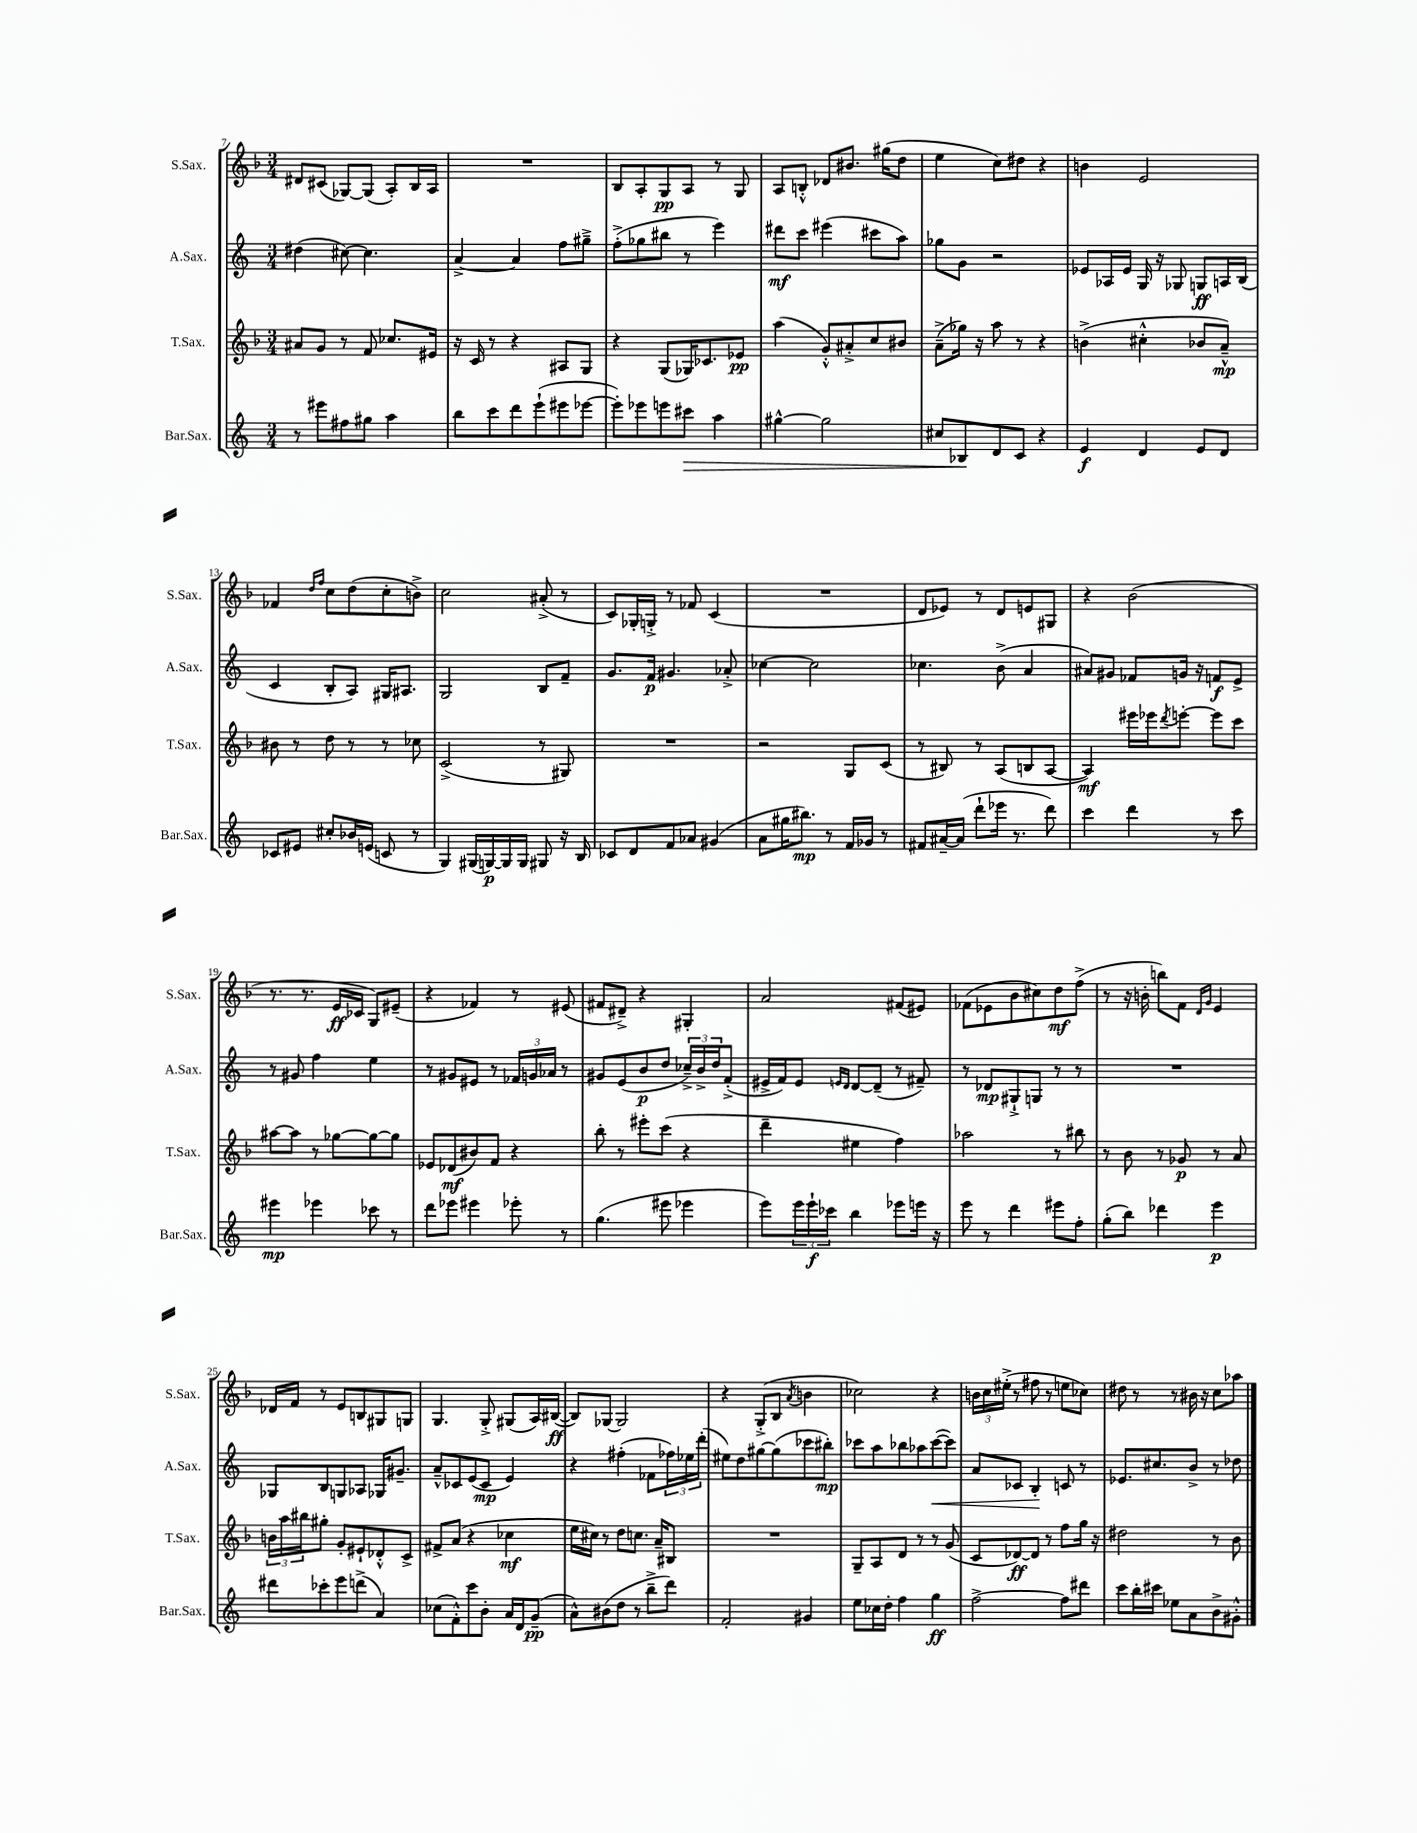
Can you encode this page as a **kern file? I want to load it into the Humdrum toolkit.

**kern	**kern	**kern	**kern
*staff4	*staff3	*staff2	*staff1
*clefG2	*clefG2	*clefG2	*clefG2
*k[]	*k[b-]	*k[]	*k[b-]
*M3/4	*M3/4	*M3/4	*M3/4
8r	8a#/L	(4dd#\	8d#/L
8eee#\L	8g/J	.	(8c#/J
8ff#\	8r	[8cc#\)	[8G-/L)
8gg#\J	8f/	4.cc#\]	(8G-/]J
4aa\	8.cc-/L	.	8A'/L)
.	.	.	16B-/L
.	16e#/Jk	.	16A/JJ
=	=	=	=
8bb\L	16r	[4a^/	2.r
.	16c/	.	.
8ccc\	8r	.	.
8ddd\	4r	4a/]	.
(8eee`\	.	.	.
8eee#\	8A#/L	8ff\L	.
[8eee-\J	8G/J	8gg#~^\J	.
=	=	=	=
8eee-'\]L)	4r	(8ff'^\L	8B-/L
8eee-\	.	8gg-\	8A'/
8eee\	(8G/L	8bb#\J	8G/
8ccc#\J	16G-/K)	8r	8A/J
.	8.c-/	.	.
4aa\	.	4eee\)	8r
.	8e-/J	.	8G/
=	=	=	=
[4gg#^^\	(4aa\	8ddd#\L	8A/L
.	.	8ccc\J	8B'^^/J
2gg#\]	8g'^^/L)	(4eee#\	8d-/L
.	8a#'^/	.	8.b#/J
.	8cc/	8ccc#\L	.
.	.	.	(16gg#\LK
.	8b#/J	8aa\J)	8dd\J
=	=	=	=
8cc#/L	(8a~^\L	8gg-\L	4ee\
8B-/	16gg-\Jk)	8g\J	.
.	16r	.	.
8d/	8aa\	2r	8cc\L)
8c/J	8r	.	8dd#\J
4r	4r	.	4r
=	=	=	=
4e/	(4b^\	8e-/L	4b\
.	.	16A-/L	.
.	.	16e-/JJ	.
4d/	4cc#'^^\	16G/	2e/
.	.	16r	.
.	.	8G-/	.
8e/L	8b-/L	8G/L	.
8d/J	8a~^^/J)	16A/L	.
.	.	(16B/JJ	.
=	=	=	=
8c-/L	8b#\	4c/	4f-/
8e#/J	8r	.	.
.	.	.	16qqdd/LL
.	.	.	16qqff/JJ
8cc#'/L	8dd\	8B'/L	8cc\L
16b-/L	8r	8A/J)	(8dd\
(16e/JJ	.	.	.
8c/	8r	16G#/LK	8cc'\
.	.	8.A#/J	.
8r	8cc-\	.	8b^\J)
=	=	=	=
4G/)	(2c^/	2G/	2cc\
(16G#/LL	.	.	.
[16G/)	.	.	.
16G/]	.	.	.
16G/JJ	.	.	.
8G#/	8r	8B/L	(8a#'^/
16r	8G#/)	8f~/J	8r
16B/	.	.	.
=	=	=	=
8c-/L	2.r	8.g/L	8c/L)
8d/	.	.	16G-'/L
.	.	16f/Jk	16G'^/JJ
8f/	.	4.g#/	8r
8a-/J	.	.	8f-/
(4g#/	.	.	(4c/
.	.	8a-'^/	.
=	=	=	=
8a\L	2r	[4cc-\	2.r
16gg#\K	.	.	.
8.bb#\J)	.	.	.
.	.	2cc-\]	.
8r	.	.	.
16f/LL	8G/L	.	.
16g-/JJ	.	.	.
8r	(8c/J	.	.
=	=	=	=
8f#/L	8r	4.cc-\	8d/L
[16a#~/L	8B#/)	.	8e-/J)
(16a#/]JJ	.	.	.
8ddd`\L	8r	.	8r
16eee-\Jk	(8A/L	(8b^\	8d/L
8.r	.	.	.
.	8B/	4a/	8e/
8ddd\)	[8A/J	.	8G#/J
=	=	=	=
4ccc\	4A/])	8a#/L)	4r
.	.	8g#/J	.
4ddd\	16eee#\LL	8f-/L	(2b-\
.	16eee-\J	.	.
.	8qddd/	.	.
.	[8eee'\J	16g/Jk	.
.	.	16r	.
8r	8eee\]L	8f/L	.
8ccc\	8ccc\J	8e^/J	.
=	=	=	=
4eee#\	[8aa#\L	8r	8.r
.	8aa#\]J	8g#/	.
.	.	.	8.r
4eee-\	8r	4ff\	.
.	[8gg-\L	.	16e/LL
.	.	.	16c-/JJ
8ccc-\	8gg-\_	4ee\	8G/L)
8r	8gg-\]J	.	(8e#~/J
=	=	=	=
8ddd\L	8e-/L	8r	4r
8eee-\J	(8d-/	8g#/L	.
4eee#\	8b#/)	8e#/J	4f-/)
.	8f/J	8r	.
8eee-'\	4r	24f-/LL	8r
.	.	24g/	.
.	.	24a-/JJ	.
8r	.	8r	(8e#/
=	=	=	=
(4.gg\	8bb-'\	8g#/L	8f#/L
.	8r	(8e/	8d#~^/J)
.	8eee#'\L	8b/	4r
8eee#\	(8ccc\J	8dd/J	.
4eee-\	4r	24cc-~^/LL)	4G#'/
.	.	24b^/	.
.	.	24dd/J	.
.	.	(8f'^/J	.
=	=	=	=
8eee\L)	4ddd~\	16e#^/LL	2a/
.	.	16f/J)	.
24eee\L	.	8e#/J	.
24eee`\	.	.	.
24ccc-\JJ	.	.	.
.	.	16qqe/LL	.
.	.	16qqd/JJ	.
4bb\	4ee#\	[8d/L	.
.	.	(8d~/]J	.
8eee-\L	4ff\)	8r	(8f#/L
16eee\Jk	.	8f#~/)	8e#/J)
16r	.	.	.
=	=	=	=
8eee\	2aa-\	8r	(8f-\L
8r	.	8d-/L	8e-\
4ddd\	.	8G#`^/	8b-\
.	.	8G/J	8cc#\)
8eee#\L	8r	8r	8dd\
8ff'\J	8bb#\	8r	(8ff^\J
=	=	=	=
(8gg'\L	8r	2.r	8r
8bb\J)	8b-\	.	16r
.	.	.	16b'\
4ddd-\	8r	.	8bb\L)
.	8g-/	.	8f\J
.	.	.	16qqd/LL
.	.	.	16qqg/JJ
4eee\	8r	.	4e/
.	8a/	.	.
=	=	=	=
8ddd#\L	24b\LL	8G-/L	16d-/LL
.	24aa\	.	.
.	.	.	16f/JJ
.	24bb#\J	.	.
8ccc-'\	8gg#'\J	8B/	8r
8eee\	8g'/L	8G/	8e/L
(8ddd^\J	8e#`/	8A-/J	8B/
4a/)	8d-'^^/	16G-/LK	8G#/
.	.	8.g#~/J	.
.	8c^/J	.	8G/J
=	=	=	=
(8cc-\L	8f#^/L	8a~^^/L	4.G/
8f'^^\)	(8a/J	8c-/	.
8ccc\	4r	(8e/	.
8b'\J	.	8c-/J	8G'^/
16a/LL	4cc-\	4e/)	(8G#/L
16d/J	.	.	.
(8g~/J	.	.	16A/L)
.	.	.	([16B#/JJ
=	=	=	=
8a^^\L)	16ee\LL	4r	8B#/]L)
.	16cc#\JJ)	.	.
(8b#\	8r	.	[8G-/J
8dd\J	8dd\L	(4ff#'\	2G-/]
8r	8.cc\J	.	.
8bb~^\L	.	8f-\L	.
.	16a~/LK	.	.
8ddd\J)	8B#/J	24ff-\L)	.
.	.	24ee-\	.
.	.	(24ddd'\JJ	.
=	=	=	=
2f'/	2.r	8ee#\L)	4r
.	.	8dd\	.
.	.	[8gg#\	(8G'^/L
.	.	(8gg#\]	8B-/J
.	.	.	8qa/
4g#/	.	8ccc-\	4b\
.	.	8bb#'\J)	.
=	=	=	=
8ee\L	8G~/L	8ccc-\L	2cc-\)
16cc-\L	8A/	8aa\	.
16dd'\JJ	.	.	.
4ff\	8d/J	8bb-\	.
.	8r	8aa-\	.
4gg\	8r	([8ccc-\	4r
.	(8g/	8ccc-\]J)	.
=	=	=	=
[2ff^\	8c/L	8a/L	24b\LL
.	.	.	24cc\
.	.	.	(24ee#'^\JJ
.	[8d-/)	8c-/J	8r
.	8d-/]J	4B'/	8ff#\
.	8r	.	8r
8ff\]L	8ff\L	8c/	8ee\L
8ddd#\J	16gg\Jk	8r	8cc-\J)
.	16r	.	.
=	=	=	=
8ccc\L	2dd#\	8.e-/L	8dd#\
16bb'\L	.	.	8r
16ccc#\JJ	.	8.cc#/	.
8ee-\L	.	.	8r
8a\	.	8b^/J	16b#\
.	.	.	16r
8b^\	8r	8r	8cc\L
8g#'^^\J	8b-\	8dd-\	8aa-\J
==	==	==	==
*-	*-	*-	*-
